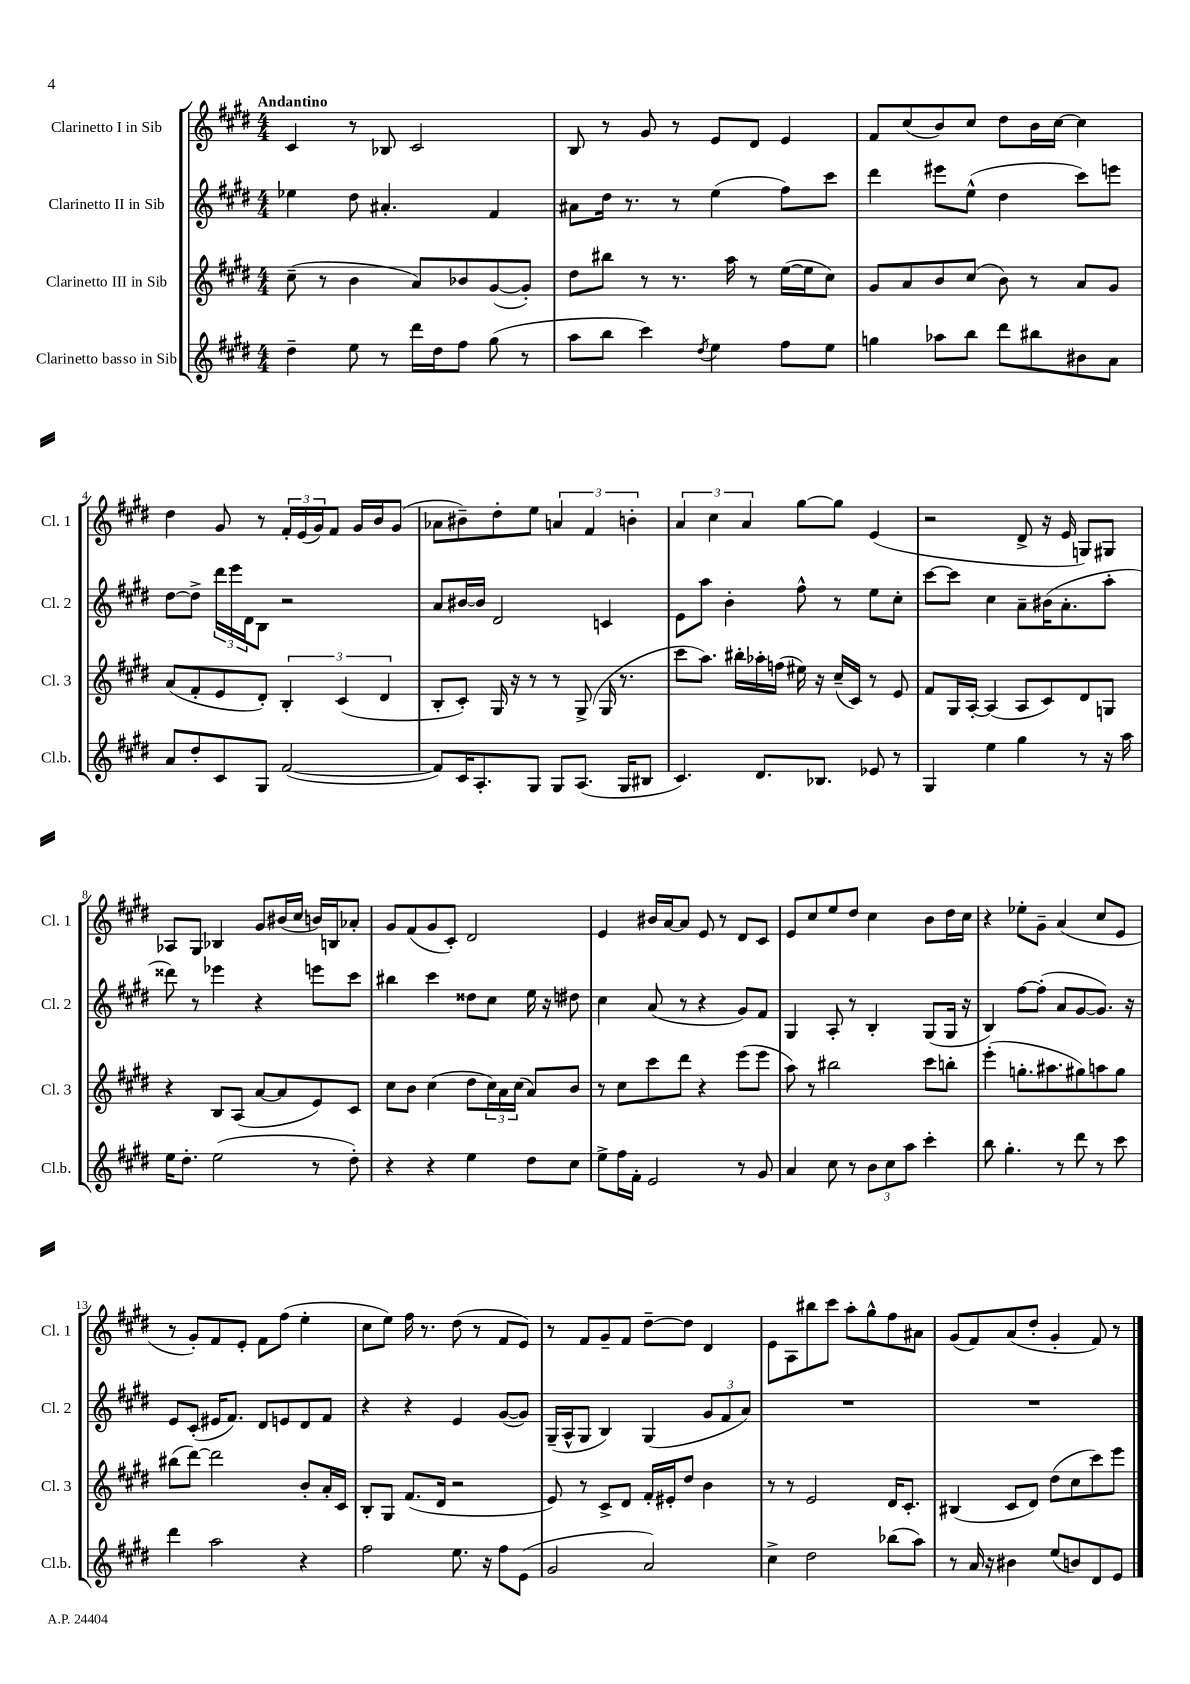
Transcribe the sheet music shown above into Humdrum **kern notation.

**kern	**kern	**kern	**kern
*staff4	*staff3	*staff2	*staff1
*clefG2	*clefG2	*clefG2	*clefG2
*k[f#c#g#d#]	*k[f#c#g#d#]	*k[f#c#g#d#]	*k[f#c#g#d#]
*M4/4	*M4/4	*M4/4	*M4/4
4dd#~	(8cc#~	4ee-	4c#
.	8r	.	.
8ee	4b	8dd#	8r
8r	.	4.a#'	8B-
16ddd#	8a)	.	2c#
16dd#	.	.	.
8ff#	8b-	.	.
(8gg#	([8g#	4f#	.
8r	8g#'])	.	.
=	=	=	=
8aa	8dd#	8a#	8B
8bb	8bb#	16dd#	8r
.	.	8.r	.
4ccc#)	8r	.	8g#
.	8.r	8r	8r
8qdd#	.	.	.
4ee	.	(4ee	8e
.	16aa	.	.
.	8r	.	8d#
8ff#	([16ee	8ff#)	4e
.	16ee]	.	.
8ee	8cc#)	8ccc#	.
=	=	=	=
4gg	8g#	4ddd#	8f#
.	8a	.	(8cc#
8aa-	8b	8eee#	8b)
8bb	(8cc#	(8ee^^	8cc#
8ddd#	8b)	4dd#	8dd#
8bb#	8r	.	16b
.	.	.	[16cc#
8b#	8a	8ccc#)	4cc#]
8a	8g#	8eee	.
=	=	=	=
8a	(8a	[8dd#	4dd#
8dd#'	8f#'	8dd#^]	.
8c#	8e	24ddd#	8g#
.	.	24eee	.
.	.	24d#	.
8G#	8d#')	8B	8r
([2f#	6B'	2r	24f#'
.	.	.	(24e
.	.	.	24g#)
.	.	.	8f#
.	(6c#	.	.
.	.	.	16g#
.	.	.	16b
.	6d#	.	.
.	.	.	(8g#
=	=	=	=
8f#])	8B'	8a	8a-
16c#	8c#')	[16b#	8b#~)
8.A'	.	16b#]	.
.	16G#	2d#	8dd#'
.	16r	.	.
8G#	8r	.	8ee
8G#	8r	.	6a
(8.A	(8G#^	.	.
.	.	.	6f#
.	16G#	4c	.
16G#	8.r	.	.
.	.	.	6b'
8B#	.	.	.
=	=	=	=
4.c#)	8ccc#	8e	6a
.	8.aa)	8aa	.
.	.	.	6cc#
.	.	4b'	.
.	16bb#'	.	.
.	.	.	6a
8.d#	16aa-'	.	.
.	(16ff	.	.
.	16ee#)	8ff#^^	[8gg#
8.B-	16r	.	.
.	(16cc#~	8r	8gg#]
.	16c#)	.	.
8e-	8r	8ee	(4e
8r	8e	8cc#'	.
=	=	=	=
4G#	8f#	[8ccc#	2r
.	16G#	8ccc#]	.
.	[16A'	.	.
4ee	(4A]	4cc#	.
4gg#	8A	8a~	8d#^
.	8c#)	(16b#	16r
.	.	8.a'	16e
8r	8d#	.	8G)
16r	8G	8aa'	8G#
16aa	.	.	.
=	=	=	=
16ee	4r	8ddd##)	8A-
8.dd#'	.	.	.
.	.	8r	8G#
(2ee	8B	4eee-	4B-
.	(8A	.	.
.	[8a	4r	8g#
.	8a]	.	(16b#
.	.	.	16cc#
8r	8e)	8eee	16b)
.	.	.	16B
8dd#')	8c#	8ccc#	8a-'
=	=	=	=
4r	8cc#	4bb#	8g#
.	8b	.	(8f#
4r	(4cc#	4ccc#	8g#
.	.	.	8c#')
4ee	8dd#	8dd##	2d#
.	24cc#)	8cc#	.
.	24a	.	.
.	(24cc#	.	.
8dd#	8a)	16ee	.
.	.	16r	.
8cc#	8b	8dd#	.
=	=	=	=
8ee^	8r	4cc#	4e
16ff#	8cc#	.	.
16f#'	.	.	.
2e	8ccc#	(8a	16b#
.	.	.	[16a
.	8ddd#	8r	8a]
.	4r	4r	8e
.	.	.	8r
8r	(8eee	8g#)	8d#
8g#	8eee	8f#	8c#
=	=	=	=
4a	8aa)	4G#	8e
.	8r	.	8cc#
8cc#	2bb#	8A'	8ee
8r	.	8r	8dd#
12b	.	4B'	4cc#
12cc#	.	.	.
12aa	.	.	.
4ccc#'	8ccc#	(8G#	8b
.	8bb'	16G#	16dd#
.	.	16r	16cc#
=	=	=	=
8bb	(4eee'	4B)	4r
4.gg#'	.	.	.
.	8.gg'	[8ff#	8ee-'
.	.	(8ff#']	8g#~
.	8.aa#	.	.
8r	.	8a	(4a
8ddd#	8gg#)	[8g#	.
8r	8aa	8.g#])	8cc#
8ccc#	8gg#	.	8e
.	.	16r	.
=	=	=	=
4ddd#	(8bb#	8e	8r
.	[8ddd#)	(8c#'	8g#')
2aa	2ddd#]	16e#	8f#
.	.	8.f#)	.
.	.	.	8e'
.	.	8d#	8f#
.	.	8e	(8ff#
4r	8b'	8d#	4ee'
.	16a'	8f#	.
.	16c#	.	.
=	=	=	=
2ff#	8B'	4r	8cc#
.	8G#	.	8ee)
.	(8.f#	4r	16ff#
.	.	.	8.r
.	16d#	.	.
8.ee	2r	4e	(8dd#
.	.	.	8r
16r	.	.	.
8ff#	.	([8g#	8f#
(8e	.	8g#])	8e)
=	=	=	=
2g#	8e)	(16G#~	8r
.	.	16A^^	.
.	8r	8G#	8f#
.	8c#^	4B)	8g#~
.	8d#	.	8f#
2a)	16f#'	(4G#	[8dd#~
.	16e#'	.	.
.	8dd#	.	8dd#]
.	4b	12g#	4d#
.	.	12f#	.
.	.	12a)	.
=	=	=	=
4cc#^	8r	1r	8e
.	8r	.	8A
2dd#	2e	.	8bb#
.	.	.	8ccc#
.	.	.	8aa'
.	.	.	8gg#^^
(8bb-	16d#	.	8ff#
.	8.c#'	.	.
8aa)	.	.	8a#
=	=	=	=
8r	(4B#	1r	(8g#
16a	.	.	8f#)
16r	.	.	.
4b#	8c#	.	(8a
.	8d#)	.	8dd#'
(8ee	(8dd#	.	4g#'
8b)	8cc#	.	.
8d#	8ccc#)	.	8f#)
8e	8eee	.	8r
==	==	==	==
*-	*-	*-	*-
